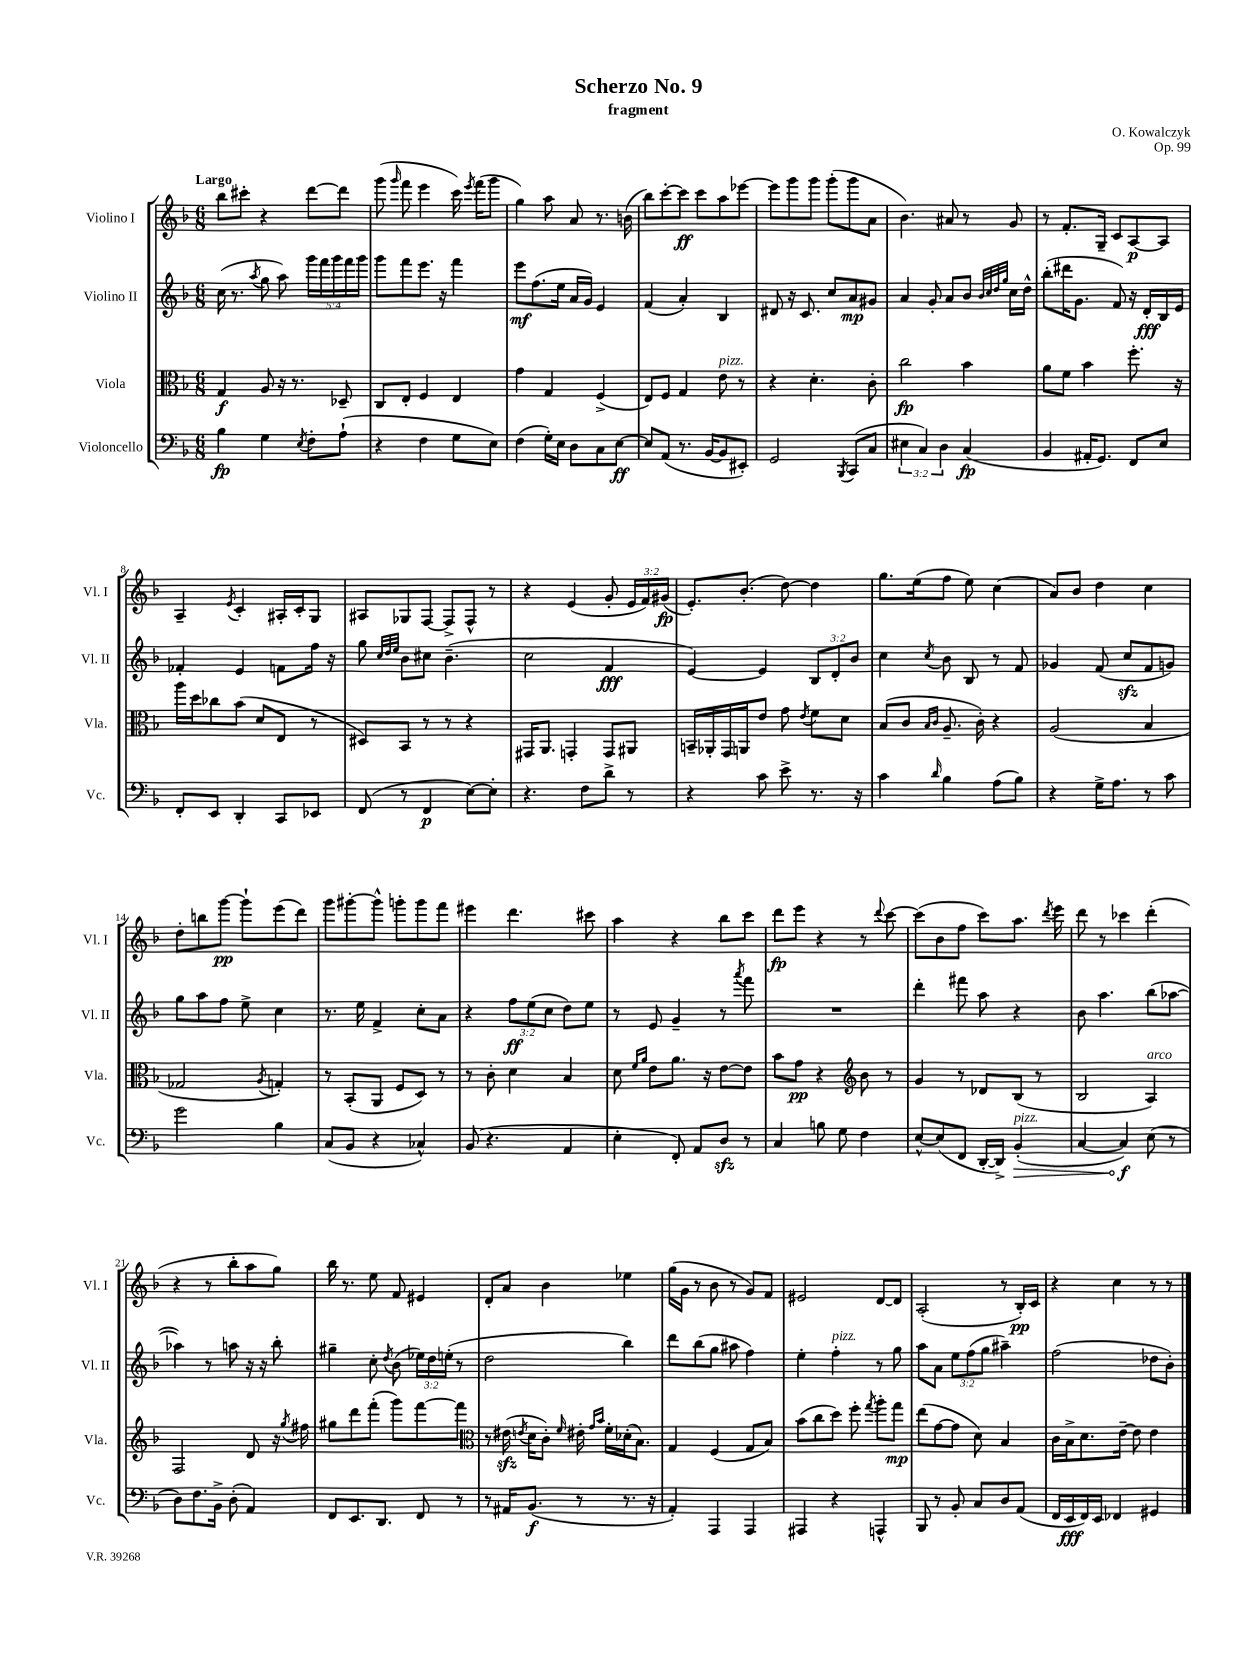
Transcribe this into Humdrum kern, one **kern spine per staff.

**kern	**dynam	**kern	**dynam	**kern	**dynam	**kern	**dynam
*part4	*part4	*part3	*part3	*part2	*part2	*part1	*part1
*staff4	*staff4	*staff3	*staff3	*staff2	*staff2	*staff1	*staff1
*I"Violoncello	*	*I"Viola	*	*I"Violino II	*	*I"Violino I	*
*I'Vc.	*	*I'Vla.	*	*I'Vl. II	*	*I'Vl. I	*
*clefF4	*	*clefC3	*	*clefG2	*	*clefG2	*
*k[b-]	*	*k[b-]	*	*k[b-]	*	*k[b-]	*
*M6/8	*	*M6/8	*	*M6/8	*	*M6/8	*
=1	=1	=1	=1	=1	=1	=1	=1
!	!	!	!	!	!	!LO:TX:a:B:t=Largo	!
4B-\	fp	4G/	f	(16cc\	.	8bb-\L	.
.	.	.	.	8.r	.	.	.
.	.	.	.	.	.	8ccc#X'\J	.
.	.	.	.	8qaa/	.	.	.
4G\	.	8A/	.	8gg\	.	4r	.
.	.	16r	.	8aa\)	.	.	.
.	.	8.r	.	.	.	.	.
8qE/	.	.	.	.	.	.	.
8F'\L	.	.	.	20ggg\LL	.	[8ddd\L	.
.	.	.	.	20fff\	.	.	.
.	.	.	.	20ggg\	.	.	.
(8A`\J	.	8D-X~/	.	.	.	8ddd\J]	.
.	.	.	.	20fff\	.	.	.
.	.	.	.	20ggg\JJ	.	.	.
=2	=2	=2	=2	=2	=2	=2	=2
4r	.	8C/L	.	8ggg\L	.	(8ggg\	.
.	.	.	.	.	.	16qqggg/	.
.	.	8E'/J	.	8fff\	.	8fff\	.
4F\	.	4F/	.	8.eee\J	.	4eee\	.
.	.	.	.	16r	.	.	.
8G\L	.	4E/	.	4fff\	.	16ccc\)	.
.	.	.	.	.	.	8qeee/	.
.	.	.	.	.	.	(16fff\KL	.
8E\J)	.	.	.	.	.	8ggg\J	.
=3	=3	=3	=3	=3	=3	=3	=3
(4F\	.	4g\	.	8eee\L	mf	4gg\)	.
.	.	.	.	(8.ff\	.	.	.
16G'\LL)	.	4G/	.	.	.	8aa\	.
16E\JJ	.	.	.	16ee\Jk	.	.	.
8D\L	.	.	.	16a/LL	.	8a/	.
.	.	.	.	16g/JJ)	.	.	.
8C\	.	(4F^/	.	4e/	.	8.r	.
[8E\J	ff	.	.	.	.	.	.
.	.	.	.	.	.	(16bn\	.
=4	=4	=4	=4	=4	=4	=4	=4
8E/L]	.	8E/L)	.	(4f/	.	8bb-\L)	.
(8AA/J	.	8F/J	.	.	.	[8ccc'\	.
8.r	.	4G/	.	4a'/)	.	8ccc\J]	ff
.	.	.	.	.	.	8ccc\L	.
[16BB-/KL	.	.	.	.	.	.	.
!	!	!LO:TX:a:i:t=pizz.	!	!	!	!	!
8BB-/]	.	8e\	.	4B-/	.	8aa\	.
8EE#X'/J)	.	8r	.	.	.	[8eee-X\J	.
=5	=5	=5	=5	=5	=5	=5	=5
2GG/	.	4r	.	8d#X/	.	8eee-\L]	.
.	.	.	.	16r	.	8ggg\	.
.	.	.	.	8.c/	.	.	.
.	.	4.d'\	.	.	.	8ggg\J	.
.	.	.	.	8cc/L	.	(8ggg'\L	.
8qBBB-/	.	.	.	.	.	.	.
(8CC/L	.	.	.	8a/	mp	8ggg\	.
8C/J	.	8c'\	.	8g#X/J	.	8a\J	.
=6	=6	=6	=6	=6	=6	=6	=6
6E#X\	.	2cc\	fp	4a/	.	4.b-\)	.
6C/)	.	.	.	.	.	.	.
.	.	.	.	8g'/	.	.	.
6D\	.	.	.	.	.	.	.
.	.	.	.	8a/L	.	8a#X/	.
(4C/	fp	4b-\	.	8b-/J	.	8r	.
.	.	.	.	32qqb-/LLL	.	.	.
.	.	.	.	32qqcc/	.	.	.
.	.	.	.	32qqdd/	.	.	.
.	.	.	.	32qqgg/JJJ	.	.	.
.	.	.	.	16cc\LL	.	8g/	.
.	.	.	.	16dd^^\JJ	.	.	.
=7	=7	=7	=7	=7	=7	=7	=7
4BB-/	.	8a\L	.	(8bb-'\L	.	8r	.
.	.	8f\J	.	16ddd#X\K	.	8.f'/L	.
.	.	.	.	8.g\J	.	.	.
16AA#X'/KL	.	4b-\	.	.	.	.	.
8.GG/J)	.	.	.	.	.	16G~/Jk	.
.	.	.	.	8f/)	.	8c/L	.
8FF/L	.	8.ff'\	.	16r	.	[8A/	p
.	.	.	.	16d'/LL	fff	.	.
8E/J	.	.	.	16B-/	.	8A/J]	.
.	.	16r	.	16e/JJ	.	.	.
!!LO:LB:g=z
=8	=8	=8	=8	=8	=8	=8	=8
8FF'/L	.	16aa\LL	.	4f-X'/	.	4A~/	.
.	.	16dd\J	.	.	.	.	.
8EE/J	.	8cc-X\	.	.	.	.	.
.	.	.	.	.	.	8qe/	.
4DD'/	.	(8b-\J	.	4e/	.	4c'/	.
.	.	8d/L	.	.	.	.	.
8CC/L	.	8E/J	.	8fn\L	.	16A#X'/LL	.
.	.	.	.	.	.	16c'/J	.
8EE-X/J	.	8r	.	16ff\Jk	.	8G/J	.
.	.	.	.	16r	.	.	.
=9	=9	=9	=9	=9	=9	=9	=9
(8FF/	.	8D#X/L)	.	8gg\	.	8A#X/L	.
.	.	.	.	32qqcc/LLL	.	.	.
.	.	.	.	32qqdd/	.	.	.
.	.	.	.	32qqee/JJJ	.	.	.
8r	.	8BB-/J	.	8b-\L	.	8G-X/	.
4FF/	p	8r	.	8cc#X\J	.	[8F/J	.
.	.	8r	.	(4.b-~\	.	8F^/L]	.
[8E\L)	.	4r	.	.	.	8F^^/J	.
8E'\J]	.	.	.	.	.	8r	.
=10	=10	=10	=10	=10	=10	=10	=10
4.r	.	16GG#X/KL	.	2cc\	.	4r	.
.	.	8.AA/J	.	.	.	.	.
.	.	4GGn'/	.	.	.	(4e/	.
8F\L	.	.	.	.	.	.	.
8d^\J	.	8GG/L	.	4f/	fff	8g'/	.
8r	.	8AA#X/J	.	.	.	24e/LL	.
.	.	.	.	.	.	24f/)	.
.	.	.	.	.	.	(24g#X/JJ	fp
=11	=11	=11	=11	=11	=11	=11	=11
4r	.	16BBn~/LL	.	[4e/)	.	8.e'/L)	.
.	.	16AA-X'/	.	.	.	.	.
.	.	16GG/	.	.	.	.	.
.	.	16AAn/J	.	.	.	(8.b-'/J	.
8c\	.	8e/J	.	4e/]	.	.	.
8e^\	.	8g\	.	.	.	[8dd\)	.
.	.	8qe/	.	.	.	.	.
8.r	.	8f\L	.	12B-/L	.	4dd\]	.
.	.	.	.	12d'/	.	.	.
.	.	8d\J	.	.	.	.	.
.	.	.	.	12b-/J	.	.	.
16r	.	.	.	.	.	.	.
=12	=12	=12	=12	=12	=12	=12	=12
4c\	.	(8B-/L	.	4cc\	.	8.gg\L	.
.	.	8c/J	.	.	.	.	.
.	.	.	.	.	.	(16ee\k	.
.	.	16qqB-/LL	.	.	.	.	.
16qqd/	.	16qqc/JJ	.	8qcc/	.	.	.
4B-\	.	8.A~/	.	8b-\	.	8ff\J	.
.	.	.	.	8B-/	.	8ee\)	.
.	.	16c'\)	.	.	.	.	.
(8A\L	.	4r	.	8r	.	(4cc\	.
8B-\J)	.	.	.	8f/	.	.	.
=13	=13	=13	=13	=13	=13	=13	=13
4r	.	(2A/	.	4g-X/	.	8a/L)	.
.	.	.	.	.	.	8b-/J	.
16G^\KL	.	.	.	(8f/	.	4dd\	.
8.A\J	.	.	.	.	.	.	.
.	.	.	.	8cczz/L	.	.	.
8r	.	4B-/	.	8f/	.	4cc\	.
8c\	.	.	.	8gn/J)	.	.	.
!!LO:LB:g=z
=14	=14	=14	=14	=14	=14	=14	=14
2g\	.	2G-X/	.	8gg\L	.	8dd'\L	.
.	.	.	.	8aa\	.	8bbn\	.
.	.	.	.	8ff\J	.	[8ggg\J	pp
.	.	.	.	8ee^\	.	8ggg`\L]	.
.	.	8qA/	.	.	.	.	.
4B-\	.	4Gn'/)	.	4cc\	.	(8eee\	.
.	.	.	.	.	.	8ddd\J)	.
=15	=15	=15	=15	=15	=15	=15	=15
(8C/L	.	8r	.	8.r	.	8ggg\L	.
8BB-/J	.	(8BB-'/L	.	.	.	[8ggg#X'\	.
.	.	.	.	16ee\	.	.	.
4r	.	8AA/J	.	4f^/	.	8ggg#^^\J]	.
.	.	8F/L	.	.	.	8gggn'\L	.
4C-X^^/)	.	8D/J)	.	8cc'\L	.	8ggg\	.
.	.	8r	.	8a\J	.	8fff\J	.
=16	=16	=16	=16	=16	=16	=16	=16
(8BB-/	.	8r	.	4r	.	4eee#X\	.
4.r	.	8c'\	.	.	.	.	.
.	.	4d\	.	12ff\L	ff	4.ddd\	.
.	.	.	.	(12ee\	.	.	.
.	.	.	.	12cc\J	.	.	.
4AA/	.	4B-/	.	8dd\L)	.	.	.
.	.	.	.	8ee\J	.	8ccc#X\	.
=17	=17	=17	=17	=17	=17	=17	=17
4E'\	.	8d\	.	8r	.	4aa\	.
.	.	16qqf/LL	.	.	.	.	.
.	.	16qqa/JJ	.	.	.	.	.
.	.	8e\L	.	8e/	.	.	.
8FF'/)	.	8.a\J	.	4g~/	.	4r	.
8AA/L	.	.	.	.	.	.	.
.	.	16r	.	.	.	.	.
8Dzz/J	.	[8e\L	.	8r	.	8bb-\L	.
.	.	.	.	8qaaa/	.	.	.
8r	.	8e\J]	.	8fff\	.	8ccc\J	.
=18	=18	=18	=18	=18	=18	=18	=18
4C/	.	8b-\L	.	2.r	.	8ddd\L	fp
.	.	8g\J	pp	.	.	8eee\J	.
8Bn\	.	4r	.	.	.	4r	.
8G\	.	.	.	.	.	.	.
*	*	*clefG2	*	*	*	*	*
4F\	.	8b-\	.	.	.	8r	.
.	.	.	.	.	.	8qqddd/	.
.	.	8r	.	.	.	[8ccc\	.
=19	=19	=19	=19	=19	=19	=19	=19
[8E^^/L	.	4g/	.	4ddd'\	.	(8ccc\L]	.
(8E/]	.	.	.	.	.	8b-\	.
8FF/J	.	8r	.	8fff#X\	.	8ff\J	.
[16DD'/LL	.	8d-X/L	.	8aa\	.	8ccc\L)	.
16DD^/JJ])	.	.	.	.	.	.	.
!LO:TX:a:i:t=pizz.	!	!	!	!	!	!	!
!	!LO:HP:b	!	!	!	!	!	!
(4BB-'/	>	(8B-/J	.	4r	.	8.aa\J	.
.	.	8r	.	.	.	.	.
.	.	.	.	.	.	8qddd/	.
.	.	.	.	.	.	16eee\	.
=20	=20	=20	=20	=20	=20	=20	=20
[4C/	.	2B-/	.	8b-\	.	8ddd\	.
.	.	.	.	4.aa\	.	8r	.
4C/])	f	.	.	.	.	4ccc-X\	.
!	!	!LO:TX:a:i:t=arco	!	!	!	!	!
(8E\	]	4A/)	.	(8bb-\L	.	(4ddd'\	.
8r	.	.	.	[8aa-X\J	.	.	.
!!LO:LB:g=z
=21	=21	=21	=21	=21	=21	=21	=21
8D\L)	.	2F/	.	4aa-X\])	.	4r	.
8.F\	.	.	.	.	.	.	.
.	.	.	.	8r	.	8r	.
16BB-^\Jk	.	.	.	.	.	.	.
(8D'\	.	.	.	8aan\	.	8bb-'\L	.
4AA/)	.	8d/	.	16r	.	8aa\	.
.	.	.	.	16r	.	.	.
.	.	16r	.	8bb-'\	.	8gg\J)	.
.	.	8qgg/	.	.	.	.	.
.	.	16ff#X\	.	.	.	.	.
=22	=22	=22	=22	=22	=22	=22	=22
8FF/L	.	8gg#X\L	.	4gg#X~\	.	16bb-\	.
.	.	.	.	.	.	8.r	.
8.EE/	.	8ddd\	.	.	.	.	.
.	.	(8fff'\J	.	8cc'\	.	8ee\	.
8.DD/J	.	.	.	.	.	.	.
.	.	.	.	8qdd/	.	.	.
.	.	8ggg\L)	.	(8b-\	.	8f/	.
8FF/	.	[8fff\	.	24ee-X\LL)	.	4e#X/	.
.	.	.	.	24dd\	.	.	.
.	.	.	.	(24een'\JJ	.	.	.
8r	.	8fff\J]	.	8r	.	.	.
=23	=23	=23	=23	=23	=23	=23	=23
*	*	*clefC3	*	*	*	*	*
8r	.	8r	.	2dd\	.	8d'/L	.
16AA#X/KL	.	(16e#Xzz\	.	.	.	8a/J	.
.	.	8qen/	.	.	.	.	.
(8.BB-/J	f	16d\KL	.	.	.	.	.
.	.	8c'\J)	.	.	.	4b-\	.
.	.	16qqf/	.	.	.	.	.
8r	.	16e#X'\	.	.	.	.	.
.	.	16qqg/LL	.	.	.	.	.
.	.	16qqb-/JJ	.	.	.	.	.
.	.	16f'\LL	.	.	.	.	.
8.r	.	(16d-X'\J	.	4bb-\)	.	4ee-X\	.
.	.	8.B-\J)	.	.	.	.	.
16r	.	.	.	.	.	.	.
=24	=24	=24	=24	=24	=24	=24	=24
4AA'/)	.	4G/	.	8ddd\L	.	(16gg\LL	.
.	.	.	.	.	.	16g\JJ	.
.	.	.	.	(8bb-\	.	8r	.
4AAA/	.	(4F/	.	8gg\J	.	8b-\	.
.	.	.	.	8aa#X\	.	8r	.
4AAA/	.	8G/L	.	4ff\)	.	8g/L)	.
.	.	8B-/J)	.	.	.	8f/J	.
=25	=25	=25	=25	=25	=25	=25	=25
4AAA#X/	.	(8b-\L	.	4ee'\	.	2e#X/	.
.	.	8cc\	.	.	.	.	.
!	!	!	!	!LO:TX:a:i:t=pizz.	!	!	!
4r	.	8dd\J)	.	4ff'\	.	.	.
.	.	8ff'\	.	.	.	.	.
.	.	8qgg/	.	.	.	.	.
4AAAn^^/	.	8aa'\L	.	8r	.	[8d/L	.
.	.	8gg\J	mp	8gg\	.	8d/J]	.
=26	=26	=26	=26	=26	=26	=26	=26
8BBB-/	.	(8ee\L	.	8aa\L	.	(2A'/	.
8r	.	[8g\	.	8a\J	.	.	.
8BB-'/	.	8g\J]	.	12ee\L	.	.	.
.	.	.	.	(12ff\	.	.	.
8C/L	.	8d\)	.	.	.	.	.
.	.	.	.	12gg\J	.	.	.
8D/	.	4B-/	.	4aa#X~\)	.	8r	.
(8AA/J	.	.	.	.	.	16B-'/LL)	pp
.	.	.	.	.	.	16c/JJ	.
=27	=27	=27	=27	=27	=27	=27	=27
16FF/LL	.	16c\LL	.	(2ff\	.	4r	.
16EE/	fff	16B-^\J	.	.	.	.	.
16FF/)	.	8.d\	.	.	.	.	.
16EE/JJ	.	.	.	.	.	.	.
4FF-X/	.	.	.	.	.	4cc\	.
.	.	[16e~\Jk	.	.	.	.	.
.	.	8e\]	.	.	.	.	.
4GG#X/	.	4e\	.	8dd-X\L	.	8r	.
.	.	.	.	8b-'\J)	.	8r	.
==	==	==	==	==	==	==	==
*-	*-	*-	*-	*-	*-	*-	*-
